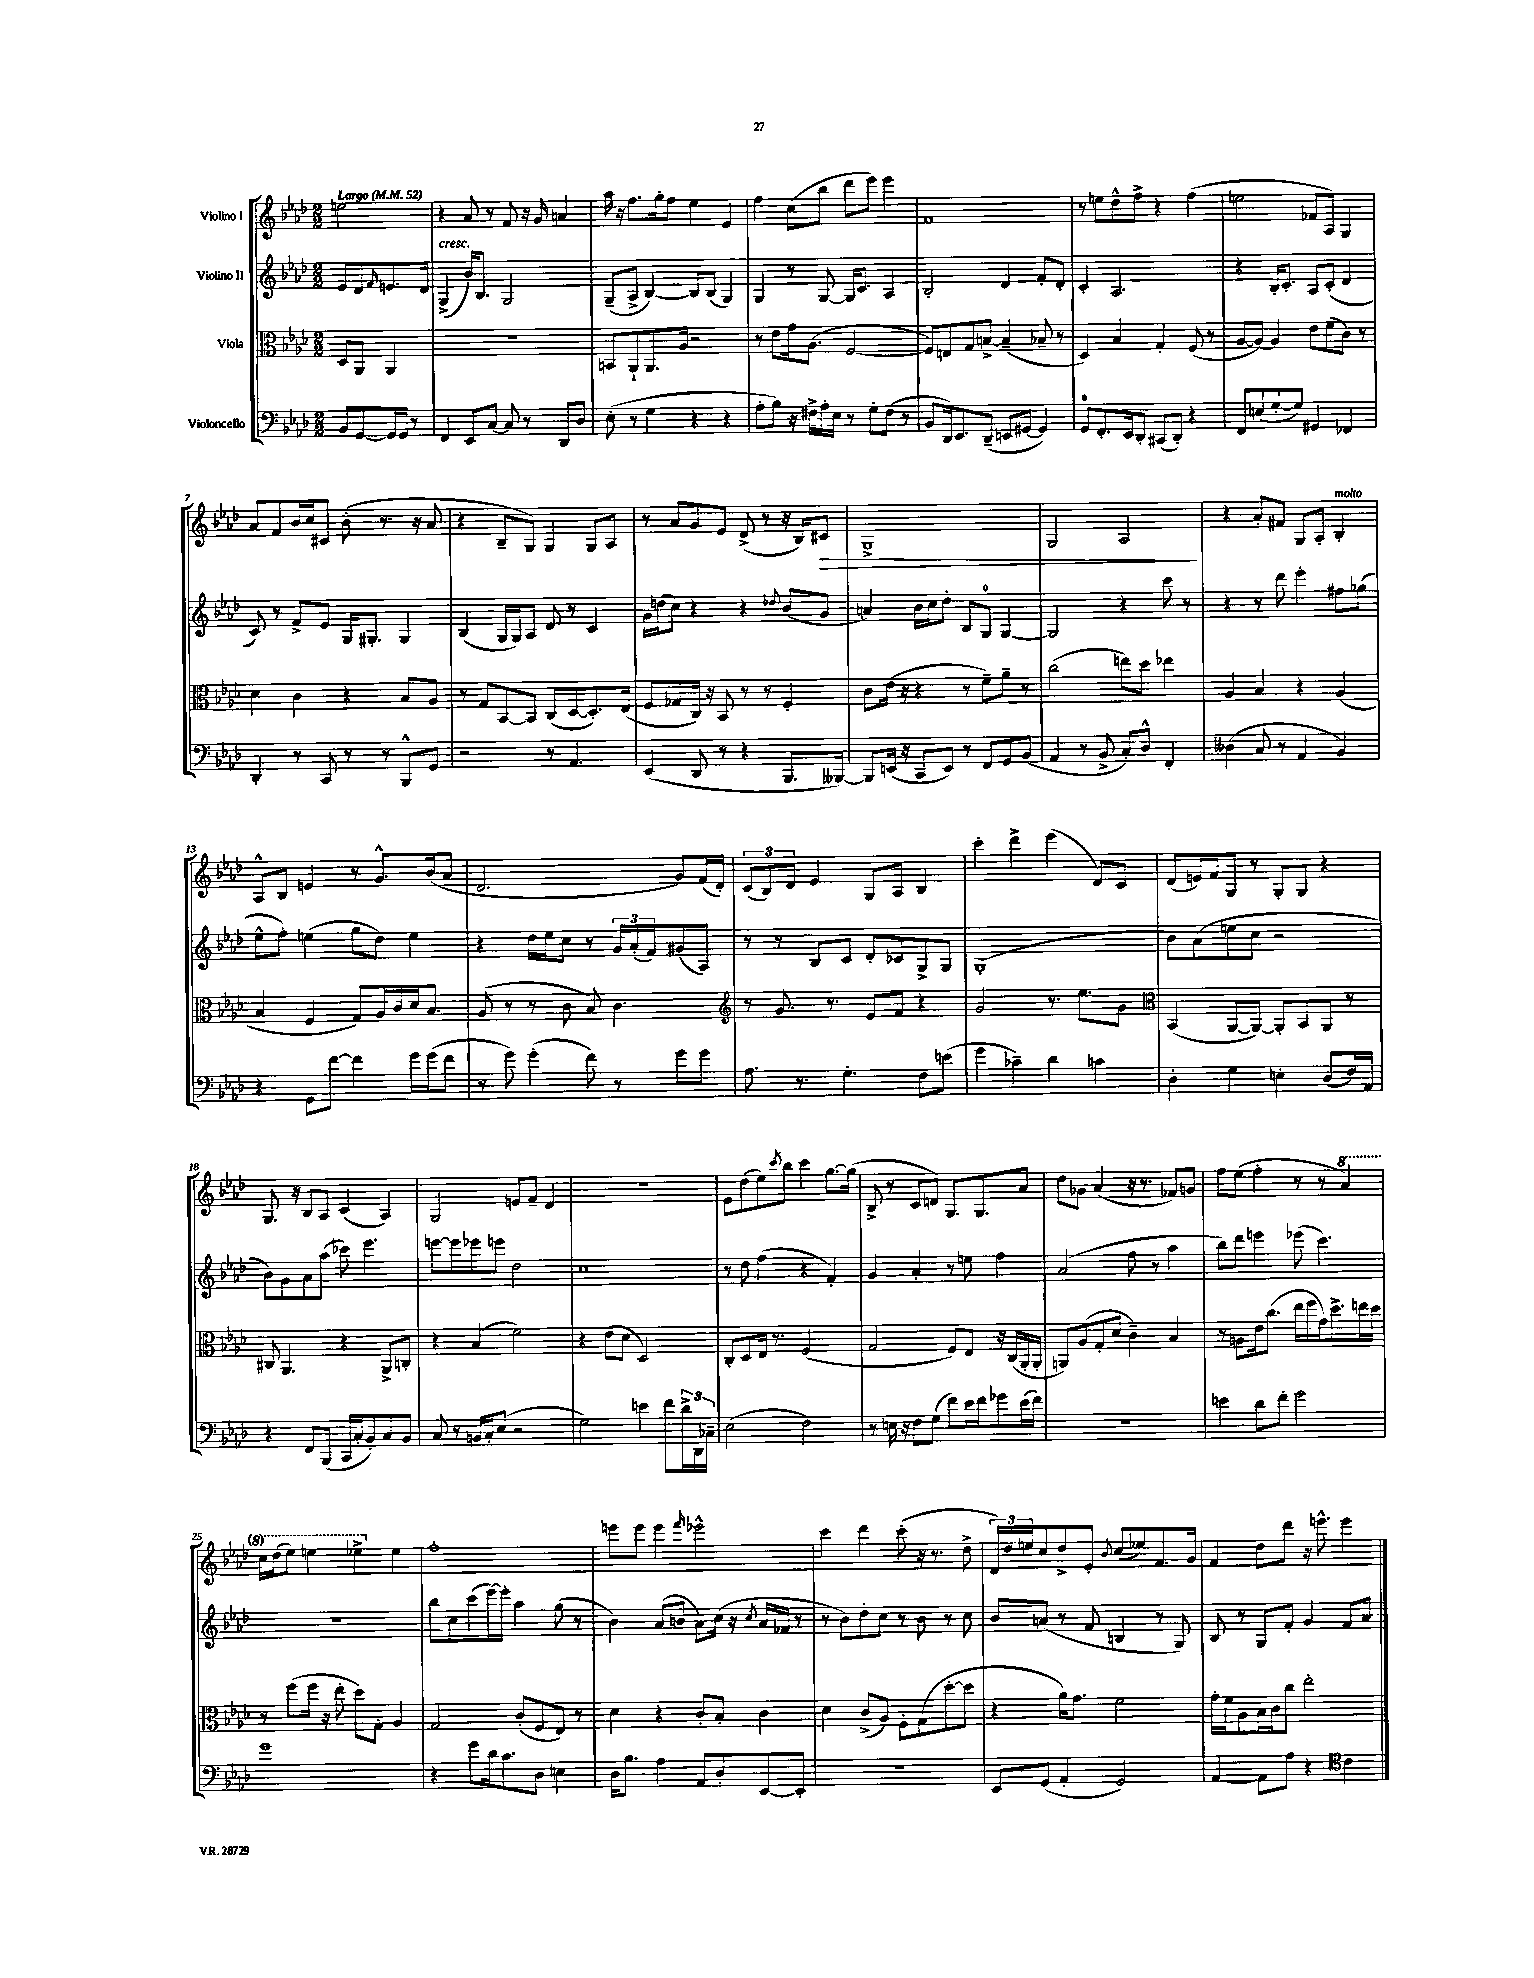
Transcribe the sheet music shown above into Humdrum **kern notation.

**kern	**kern	**kern	**kern
*staff4	*staff3	*staff2	*staff1
*clefF4	*clefC3	*clefG2	*clefG2
*k[b-e-a-d-]	*k[b-e-a-d-]	*k[b-e-a-d-]	*k[b-e-a-d-]
*M2/2	*M2/2	*M2/2	*M2/2
*MM52	*MM52	*MM52	*MM52
8BB-/L	8D-/L	8e-/L	2ee\
[8GG/	8AA-/J	8d-/	.
.	.	16qqf/	.
16GG/]L	4AA-/	8.e/	.
16GG/JJ	.	.	.
8r	.	.	.
.	.	16d-/Jk	.
=	=	=	=
4FF/	1r	(4G^/	4r
8EE-/L	.	16b-/LK)	8a-/
.	.	8.B-/J	.
[8C/J	.	.	8r
8C/]	.	2G/	8f/
8r	.	.	16r
.	.	.	16g/
8DD-/L	.	.	4a/
8D-/J	.	.	.
=	=	=	=
(8E-'\	8BB/L	(8G~/L	16aa-\
.	.	.	16r
8r	8AA-`/	8A-^/J	8.ff\L
4G\	8.AA-/	[4B-/)	.
.	.	.	16gg'\k
.	.	.	8ff\J
.	16A-/Jk	.	.
4r	2r	8B-/]L	4ee-\
.	.	(8B-/J	.
4r	.	4G/)	4e-/
=	=	=	=
8A-'\L	8r	4G/	4ff\
8B-\J)	8e-\L	.	.
16r	16g\k	8r	(8cc\L
16F#^\LL	(8.A-\J	.	.
16A-'\	.	[8G/	8bb-\J
16E-\JJ	.	.	.
8r	[2F/	16G/]LK	8ddd-\L
.	.	8.c/J	.
8G'\L	.	.	8eee-\J)
(8F#\J	.	4A-/	4eee-\
8r	.	.	.
=	=	=	=
8BB-/L	8F/]L)	2B-'/	1f
16DD-/k)	8E/	.	.
8.EE-/	.	.	.
.	8G/	.	.
(8DD-~/J	[8B^/J	.	.
8EE/L	(4B~/]	4d-/	.
[8GG#/J	.	.	.
4GG#/])	8B-~/	8f'/L	.
.	8r	8d-'/J	.
=	=	=	=
8GG/L	4D-/)	4c'/	8r
8.FF'/	.	.	8ee\L
.	4B-/	2.A-/	8dd-^^\
16EE-/k	.	.	.
8DD-'/J	.	.	8ff^\J
(8CC#/L	4G'/	.	4r
8DD-'/J)	.	.	.
4r	(8F/	.	(4ff\
.	8r	.	.
=	=	=	=
8FF/L	[8A-/L	4r	2ee\
(8E/	8A-/_J)	.	.
[8G'/	4A-/]	16B-'/LK	.
.	.	8.c'/J	.
8G/]J)	.	.	.
4GG#/	8e-\L	8A-/L	8f-/L
.	(8f\	(8c'/J	8A-/J)
4FF-/	8c\J)	4d-/	4G/
.	8r	.	.
=	=	=	=
4DD-'/	4d-\	8c/)	8a-/L
.	.	8r	8f/
8r	4c\	8f^/L	16b-/L
.	.	.	16cc/J
8CC/	.	8e-/J	8c#/J
8r	4r	16G/LK	(8b-'\
.	.	8.G#'/J	.
8r	.	.	8.r
8BBB-^^/L	8B-/L	4G#/	.
.	.	.	16r
8GG/J	8A-/J	.	8a-/
=	=	=	=
2r	8r	(4B-/	4r
.	8G/L	.	.
.	[8BB-/	16G/LL	8B-~/L
.	.	16G/J)	.
.	8BB-/]J	8A-/J	8G/J)
8r	(8C/L	8d-/	4G/
4.AA-/	[8D-/	8r	.
.	8.D-'/])	4c/	8G/L
.	.	.	8A-/J
.	(16E-/Jk	.	.
=	=	=	=
(4EE-/	8F/L	16g\LL	8r
.	.	(16dd\J	.
.	8G-/	8cc\J)	8a-/L
8DD-/	16C/Jk)	4r	8g/
.	16r	.	.
8r	8BB-/	.	8e-/J
4r	8r	4r	(8d-^/
.	8r	.	8r
.	.	8qqdd-/	.
8.BBB-/L	4F'/	(8b-/L	16r
.	.	.	16B-/LK)
.	.	8g/J	8c#/J
[16BBB--/Jk)	.	.	.
=	=	=	=
8BBB--/]L	8c\L	4a/)	1G^
(16EE/Jk	(16e-\Jk	.	.
16r	16r	.	.
8CC/L	4r	16b-\LL	.
.	.	16cc\J	.
8EE/J)	.	8dd-'\J	.
8r	8r	8B-/L	.
8FF/L	8f~\L)	8G/J	.
8GG/	8a-~\J	[4G/	.
(8BB-/J	8r	.	.
=	=	=	=
4AA-/	(2cc\	2G/]	2G/
8r	.	.	.
8BB-^/	.	.	.
8C'/L)	8ee\L)	4r	2A-/
8D-^^/J	8dd-\J	.	.
4FF'/	4ee-\	8ccc\	.
.	.	8r	.
=	=	=	=
(4D--\	4A-/	4r	4r
8C/	4B-/	8r	8a-'/L
8r	.	8ddd-\	8f#/J
4AA-/	4r	4eee-'\	8G/L
.	.	.	8A-'/J
4BB-/)	(4A-/	8ff#\L	4B-'/
.	.	(8gg-\J	.
=	=	=	=
4r	4B-/	8ee-^^\L	8A-^^/L
.	.	8ff'\J)	8B-/J
8GG\L	4F/	(4ee\	4e/
[8f\J	.	.	.
4f\]	8G/L)	8gg\L	8r
.	16A-/L	8dd-\J)	8.g^^/L
.	16c/	.	.
16g\LL	16d-/J	4ee\	.
(16g\J	8.B-/J	.	(16b-/k
8f\J	.	.	8a-/J
=	=	=	=
8r	(8A-/	4r	2.d-/
8g\)	8r	.	.
(4g'\	8r	16dd-\LL	.
.	.	16ee-\J	.
.	8c\	8cc\J	.
8f\)	8B-/)	8r	.
8r	4.c\	24g/LL	.
.	.	(24a-'/	.
.	.	24f/J)	.
8g\L	.	(8g#/	8g/L)
8g\J	.	8A-/J)	(16f/L
.	.	.	16d-'/JJ)
=	=	=	=
*	*clefG2	*	*
8.A-\	8r	8r	(12c/L
.	.	.	12B-/)
.	8.g/	8r	.
.	.	.	12d-/J
8.r	.	.	.
.	.	8B-/L	4e-/
.	8.r	.	.
4.G'\	.	8c/J	.
.	8e-/L	8d-'/L	8G/L
.	8f/J	8c-/	8A-/J
8F\L	4r	8G^/	4B-/
(8e\J	.	8G/J	.
=	=	=	=
4g\	2g/	(1G'	4ccc'\
4c-~\)	.	.	4ddd-^\
4d-\	8.r	.	(4eee-\
.	8.ee-\L	.	.
4c\	.	.	8d-/L)
.	8g\J	.	8c/J
=	=	=	=
*	*clefC3	*	*
4D-'\	(4BB-/	8b-\L)	(8d-/L
.	.	(8a-\	16e/L)
.	.	.	16f/J
4G\	[8AA-/L	8ee\	8G/J
.	8AA-/_J)	8cc\J	8r
4E'\	8AA-'/]L	2r	8G'/L
.	8BB-/	.	8G/J
(8D-/L	8AA-/J	.	4r
16F/L)	8r	.	.
16AA-/JJ	.	.	.
=	=	=	=
4r	8C#/	8b-\L)	8.G/
.	4.AA-/	8g\	.
.	.	.	16r
8FF/L	.	8a-\	8B-/L
(8BBB-/J	.	(8aa-\J	8A-/J
16CC/LL	4r	8ccc-\)	(4c/
16C'/J	.	.	.
8BB-'/)	.	4.eee-\	.
8C/	8AA-^/L	.	4A-/)
8BB-/J	8C'/J	.	.
=	=	=	=
8C/	4r	[8eee\L	2G/
8r	.	8eee\]	.
16BB/LL	(4B-/	8eee-\	.
16C'/J	.	.	.
(8E-/J	.	8eee\J	.
2r	2f\)	2dd-\	8e/L
.	.	.	8f~/J
.	.	.	4d-/
=	=	=	=
2G\)	4r	1cc	1r
.	(8e-\L	.	.
.	8d-\J	.	.
4e\	2D-/)	.	.
8f\L	.	.	.
24d-^\L	.	.	.
24DD-\	.	.	.
24C-~\JJ	.	.	.
=	=	=	=
(2E-\	8C'/L	8r	8e-\L
.	8D-/	8dd-\	(8dd-\
.	16E-/Jk	(4ff\	8ee-\)
.	8.r	.	.
.	.	.	8qccc/
.	.	.	8bb-\J
2F\)	(2F/	4r	4ccc\
.	.	4f'/)	[8.gg\L
.	.	.	(16gg\]Jk
=	=	=	=
8r	2G/	4g/	8B-^/
16E\	.	.	8r
16r	.	.	.
8F\L	.	4a-'/	8c/L
(8G\J	.	.	8d/J)
8f\L)	8F/L)	8r	8.G/L
16e-\L	8E-/J	8ee\	.
16f\J	.	.	8.G/
8g-\	16r	4ff\	.
.	(16C/LL	.	.
(16e-\L	16AA-'/	.	8a-/J
16f\JJ)	16AA-'/JJ	.	.
=	=	=	=
1r	8AA/L)	(2a-/	8dd-\L
.	(8A-/	.	8g-\J
.	8G'/	.	(4a-/
.	8d-/J	.	.
.	4c~\)	8ff\	16r
.	.	.	8.r
.	.	8r	.
.	4B-/	4aa-\	8f-/L)
.	.	.	8g/J
=	=	=	=
4e\	8r	8bb-\L)	8ff\L
.	8A\L	8ddd-\J	(8ee-\J
8d-\L	16e-\k	4eee\	4ff'\
.	(8.cc\J	.	.
8f'\J	.	.	.
2g\	16ee-\LL	(8eee-\	8r
.	16ff\	.	.
.	16g\J)	4.ccc\)	8r
.	8.dd-^\	.	.
.	.	.	4aa-/)
.	16ee\L	.	.
.	16dd-\JJ	.	.
=	=	=	=
1g	8r	1r	16ccc\LL
.	.	.	(16ddd-\J
.	(8ff\L	.	8eee-\J)
.	16ff\Jk	.	4eee\
.	16r	.	.
.	8ee-'\	.	.
.	8dd-\L)	.	4eee-^\
.	8G'\J	.	.
.	4A-/	.	4ee-\
=	=	=	=
4r	2G/	8bb-\L	1ff'
.	.	8cc\	.
8g\L	.	(8ccc\	.
16d-\k	.	[16eee-\L)	.
8.c\	.	16eee-'\]JJ	.
.	(8c'/L	4aa-\	.
8D-\J	8F/	.	.
4E\	8E-/J)	(8gg\	.
.	8r	8r	.
=	=	=	=
16D-\LK	4d-\	4b-\)	8eee\L
8.B-\J	.	.	.
.	.	.	8eee\J
4A-\	4r	(8a-/L	4eee\
.	.	8b/J	.
.	.	.	16qqfff/
8AA-/L	8c'/L	8a-\L)	2eee-^^\
8D-'/	8B-'/J	(16cc\Jk	.
.	.	16r	.
.	.	8qcc/	.
[8EE-/	4c\	16a-/LL	.
.	.	16f-/JJ	.
8EE-'/]J	.	8r	.
=	=	=	=
1r	4d-\	8r	4ccc\
.	.	8b-\L)	.
.	(8c^/L	8dd-'\	4ddd-\
.	8A-/J)	8cc\J	.
.	8F'\L	8r	(8ccc'\
.	(8G\	8b-\	16r
.	.	.	8.r
.	[8dd-'\	8r	.
.	8dd-\]J	8cc\	8dd-^\
=	=	=	=
8EE-/L	4r	8b-/L	24d-/LL)
.	.	.	24dd-/
.	.	.	24ee/J
(8GG/J	.	(8a/J	8cc/
4AA-'/	16a-\LK)	8r	8dd-^/
.	8.g\J	.	.
.	.	8f/	8e-'/J
.	.	.	8qqb-/
2GG/)	2f\	4B/	(8cc/L
.	.	.	8ee-/)
.	.	8r	8.f/
.	.	8G/)	.
.	.	.	16g/Jk
=	=	=	=
[4AA-/	16g'\LL	8B-/	4f/
.	16f\J	.	.
.	8A-\	8r	.
8AA-\]L	16B-\L	8G/L	8dd-\L
.	16c\J	.	.
8A-\J	8cc\J	8f'/J	8ddd-\J
4r	2ee-'\	4g/	16r
.	.	.	8.eee^^\
*clefC4	*	*	*
4c\	.	8f/L	4eee\
.	.	8a-/J	.
==	==	==	==
*-	*-	*-	*-
